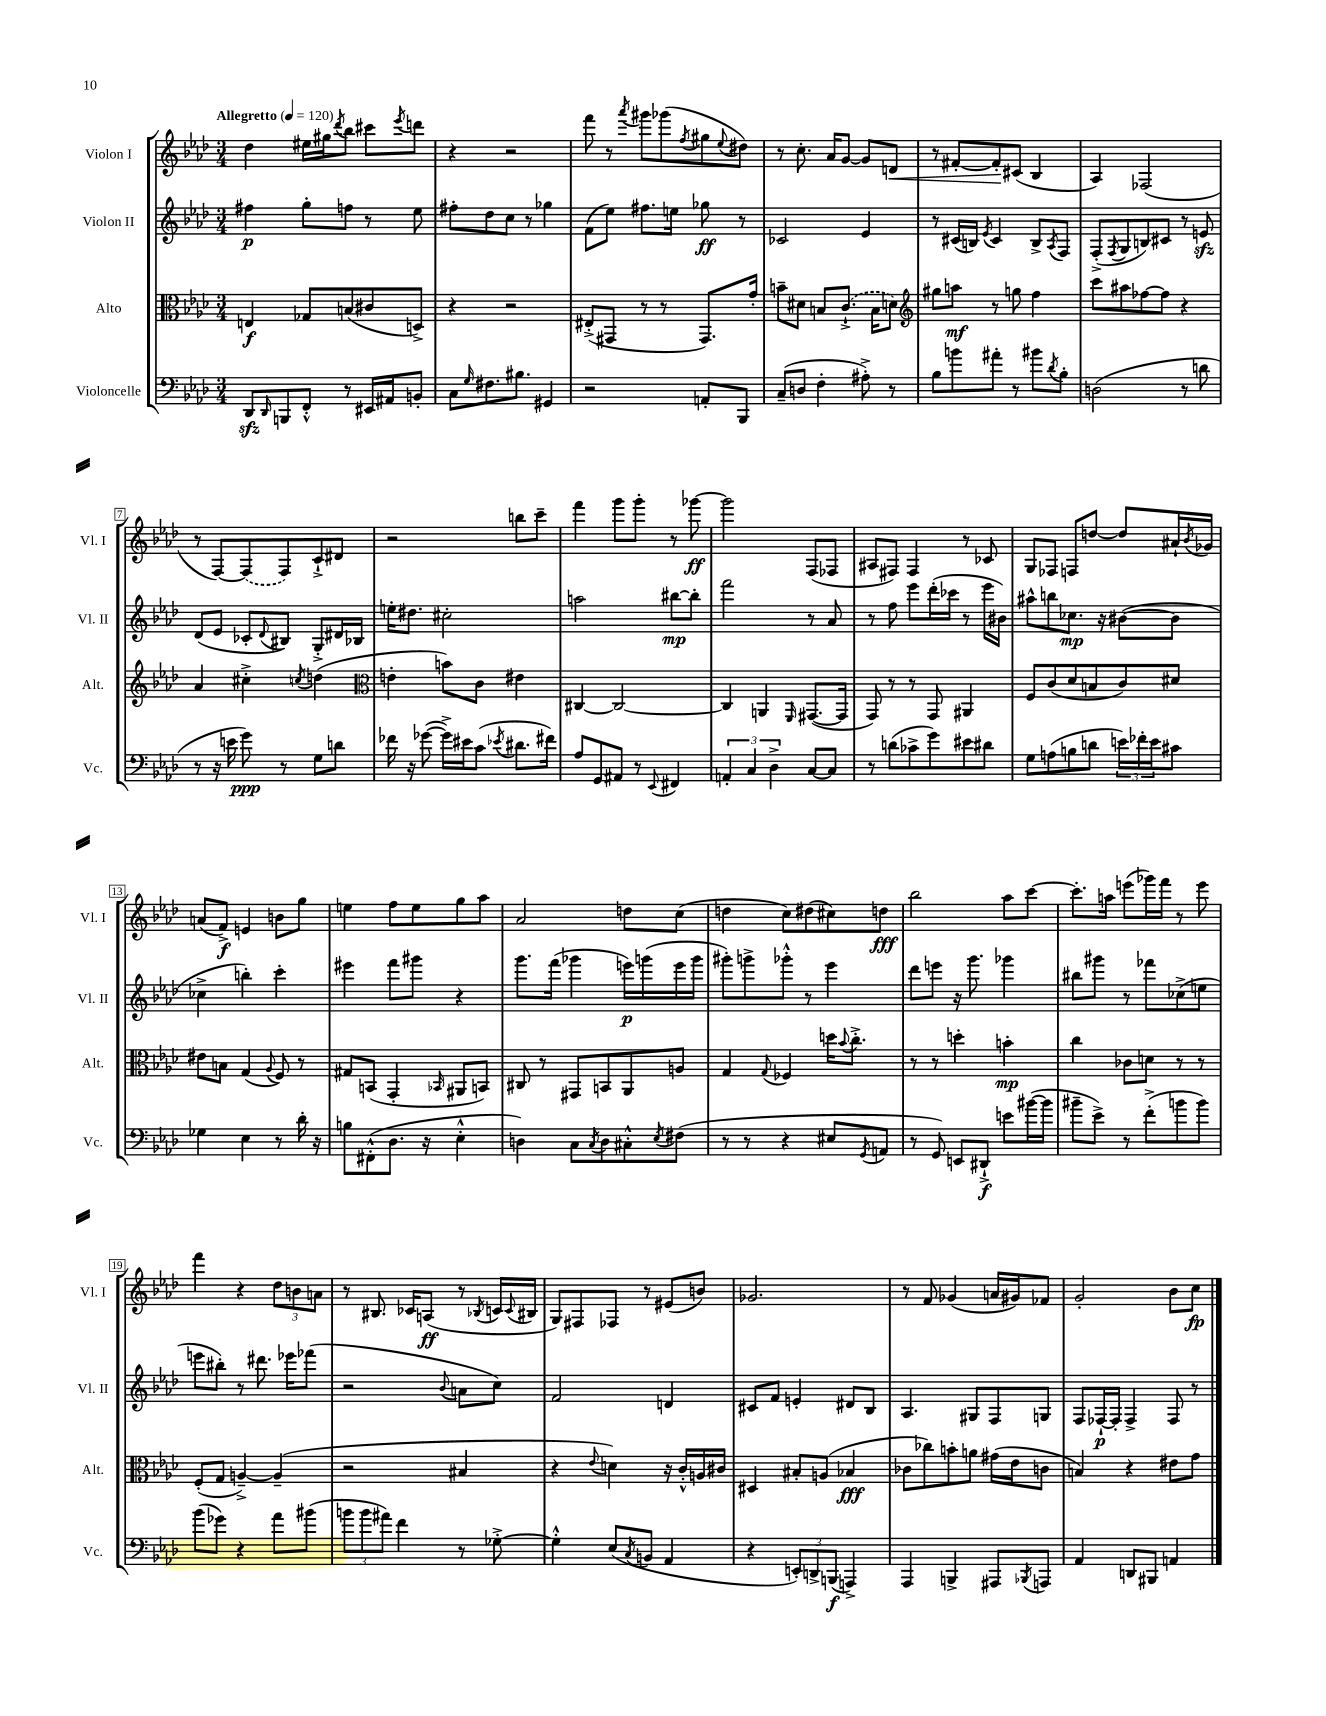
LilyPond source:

<<
\new StaffGroup <<
\new Staff = "s0" \with { instrumentName = "Violon I" shortInstrumentName = "Vl. I" } {
    \clef treble \key aes \major \numericTimeSignature \time 3/4 \tempo "Allegretto" 4 = 120
    des''4 eis''16 gis''16 \acciaccatura { des'''8 } bes''8 cis'''8 \acciaccatura { ees'''8 } d'''8 |
    r4 r2 |
    f'''8 r8 \acciaccatura { aes'''8 } gis'''8 ges'''8( \acciaccatura { f''8 } gis''8 \appoggiatura { ees''8 } dis''8) |
    r8 c''8.-. aes'16 g'8~ g'8 d'8\< |
    r8 fis'8~-. fis'8-.\! cis'8( bes4 |
    aes4) fes2( |
    r8 f8~) \once \slurDashed f8( f8) c'8-!-> dis'8 |
    r2 b''8 c'''8-- |
    f'''4 g'''8 g'''8-. r8 ges'''8~\ff |
    ges'''2 f8( fes8 |
    ais8 fis8) fis4 r8 ces'8 |
    g8 fes8 f8 d''8~ d''8 ais'16-! \acciaccatura { bes'8 } ges'16 |
    a'8( f'8->\f) e'4 b'8 g''8 |
    e''4 f''8 e''8 g''8 aes''8 |
    aes'2 d''8 c''8( |
    d''4 c''8) dis''8( cis''8) d''8\fff |
    bes''2 aes''8 c'''8~ |
    c'''8.-. a''16 e'''8( ges'''16) f'''16 r8 e'''8 |
    f'''4 r4 \tuplet 3/2 { des''8 b'8 a'8 } |
    r8 bis8. ces'16 a8\ff( r8 \acciaccatura { bes8 } c'16 \appoggiatura { c'8 } bis16 |
    g8) fis8 fes8 r8 eis'8( b'8) |
    ges'2. |
    r8 f'8 ges'4( a'16 gis'16) fes'8 |
    g'2-. bes'8 c''8\fp \bar "|." |
}
\new Staff = "s1" \with { instrumentName = "Violon II" shortInstrumentName = "Vl. II" } {
    \clef treble \key aes \major \numericTimeSignature \time 3/4
    fis''4\p g''8-. f''8 r8 ees''8 |
    fis''8-. des''8 c''8 r8 ges''4 |
    f'8( ees''8) fis''8. e''16 ges''8\ff r8 |
    ces'2 ees'4 |
    r8 cis'16( b16) \acciaccatura { ees'8 } cis'4 b8-> \acciaccatura { aes8 } f8 |
    f8-.->( \acciaccatura { f8 } g8 b8) cis'8 r8 e'8\sfz |
    des'8( ees'8 ces'8-. \appoggiatura { des'8 } bis8) g8-.-> dis'16 bes16 |
    e''16-. dis''8. cis''2-. |
    a''2 bis''8~\mp bis''8-. |
    f'''2 r8 aes'8 |
    r8 f''8 ees'''8 des'''16-.( ces'''16 r8 ees'''16 bis'16) |
    ais''8-^ b''8 ces''8.\mp r16 bis'8~( bis'8 |
    ces''4-> b''4-.) c'''4-. |
    eis'''4 f'''8 gis'''8 r4 |
    g'''8. f'''16( ges'''4 e'''16\p) g'''16( e'''16 g'''16 |
    gis'''8-.) g'''8-> ges'''8-.-^ r8 ees'''4 |
    des'''8 e'''8 r16 g'''8. ges'''4 |
    bis''8 gis'''8 r8 fes'''8 ces''8->( e''8 |
    e'''8 bis''8-.) r8 dis'''8. ees'''16 fes'''8( |
    r2 \appoggiatura { bes'8 } a'8 c''8) |
    f'2 d'4 |
    cis'8 f'8 e'4-. dis'8 bes8 |
    aes4. gis8 f8 g8 |
    f8 fes16~-!\p fes16-. fes4-> fes8 r8 \bar "|." |
}
\new Staff = "s2" \with { instrumentName = "Alto" shortInstrumentName = "Alt." } {
    \clef alto \key aes \major \numericTimeSignature \time 3/4
    e4\f ges8 b8( cis'8 d8->) |
    r4 r2 |
    eis8-.->( gis,8 r8 r8 gis,8.) g'16-. |
    b'8-- dis'8 b8 \once \slurDashed c'8.-!->( b16 d'8) |
    \clef treble gis''8 a''8\mf r8 g''8 f''4 |
    c'''8 ais''8 fes''8~ fes''8 r4 |
    aes'4 cis''4-.-> \acciaccatura { c''8 } d''4( |
    \clef alto e'4-. b'8) c'8 eis'4 |
    cis4~ cis2~ |
    cis4 a,4 \grace { f,16 } gis,8.~( gis,16 |
    g,8) r8 r8 g,8 ais,4 |
    f8 c'8( des'8 b8 c'8) dis'8 |
    eis'8 b8 g4( \appoggiatura { aes8 } f8) r8 |
    gis8 b,8( g,4-. \grace { bes,16 } ais,8 b,8) |
    cis8 r8 gis,8 b,8 aes,8 a8 |
    g4 \appoggiatura { g8 } fes4 d''16 \appoggiatura { bes'8 } c''8.-.-> |
    r8 r8 d''4-. b'4-.\mp |
    c''4 ces'8 d'8 r8 r8 |
    f8-.( g8 a4~--->) a4--( |
    r2 bis4 |
    r4 \appoggiatura { ees'8 } d'4) r16 c'16-.-^ a16 cis'16 |
    dis4 bis8-. a8( bes4\fff |
    ces'8 ces''8) b'8-. a'8 gis'16( ees'16 c'8 |
    b4) r4 eis'8 g'8 \bar "|." |
}
\new Staff = "s3" \with { instrumentName = "Violoncelle" shortInstrumentName = "Vc." } {
    \clef bass \key aes \major \numericTimeSignature \time 3/4
    des,8\sfz \grace { des,16 } b,,8 f,8-.-^ r8 eis,16 ais,16 b,8-. |
    c8 \grace { g16 } fis8. bis8. gis,4 |
    r2 a,8-. bes,,8 |
    c8--( d8 f4-. ais8-.->) r8 |
    bes8 b'8 ais'8-. r8 bis'8 \acciaccatura { des'8 } bes8-. |
    d2( r8 d'8 |
    r8 r16 e'16 g'8\ppp) r8 g8 d'8 |
    fes'16 r16 ges'8~( ges'16->) eis'16 c'8( \acciaccatura { ees'8 } dis'8. fis'16) |
    aes8 g,8 ais,8 r8 \appoggiatura { ees,8 } fis,4 |
    \tuplet 3/2 { a,4-. c4 des4-> } c8~ c8 |
    r8 d'8( ces'8-> g'8) eis'8 dis'8 |
    g8 a8( b8 d'8 \tuplet 3/2 { e'16) fes'16-. e'16 } cis'8 |
    ges4 ees4 r8 des'16-. r16 |
    b8 fis,8-.-^( des8. r16 ees4-.-^ |
    d4) c8 \acciaccatura { c8 } d8 cis8-.-^ \acciaccatura { ees8 } fis8( |
    r8 r8 r4 eis8 \acciaccatura { g,8 } a,8 |
    r8 g,8) e,8 dis,8-!->\f e'8 bis'16~( bis'16 |
    bis'8-- ees'8->) r8 f'8-.->( b'8 b'8) |
    bes'8( ges'8) r4 aes'8 bis'8( |
    \tuplet 3/2 { b'8 b'8 ais'8) } f'4 r8 ges8~-.-> |
    ges4-.-^ ees8( \acciaccatura { c8 } b,8 aes,4 |
    r4 \tuplet 3/2 { e,8-.) d,8-> b,,8\f( } a,,4->) |
    aes,,4 b,,4-> ais,,8 \acciaccatura { bes,,8 } a,,8 |
    aes,4 d,8 bis,,8 a,4 \bar "|." |
}
>>
>>
\layout { \context { \Score \override BarNumber.stencil = #(make-stencil-boxer 0.1 0.3 ly:text-interface::print) } }
